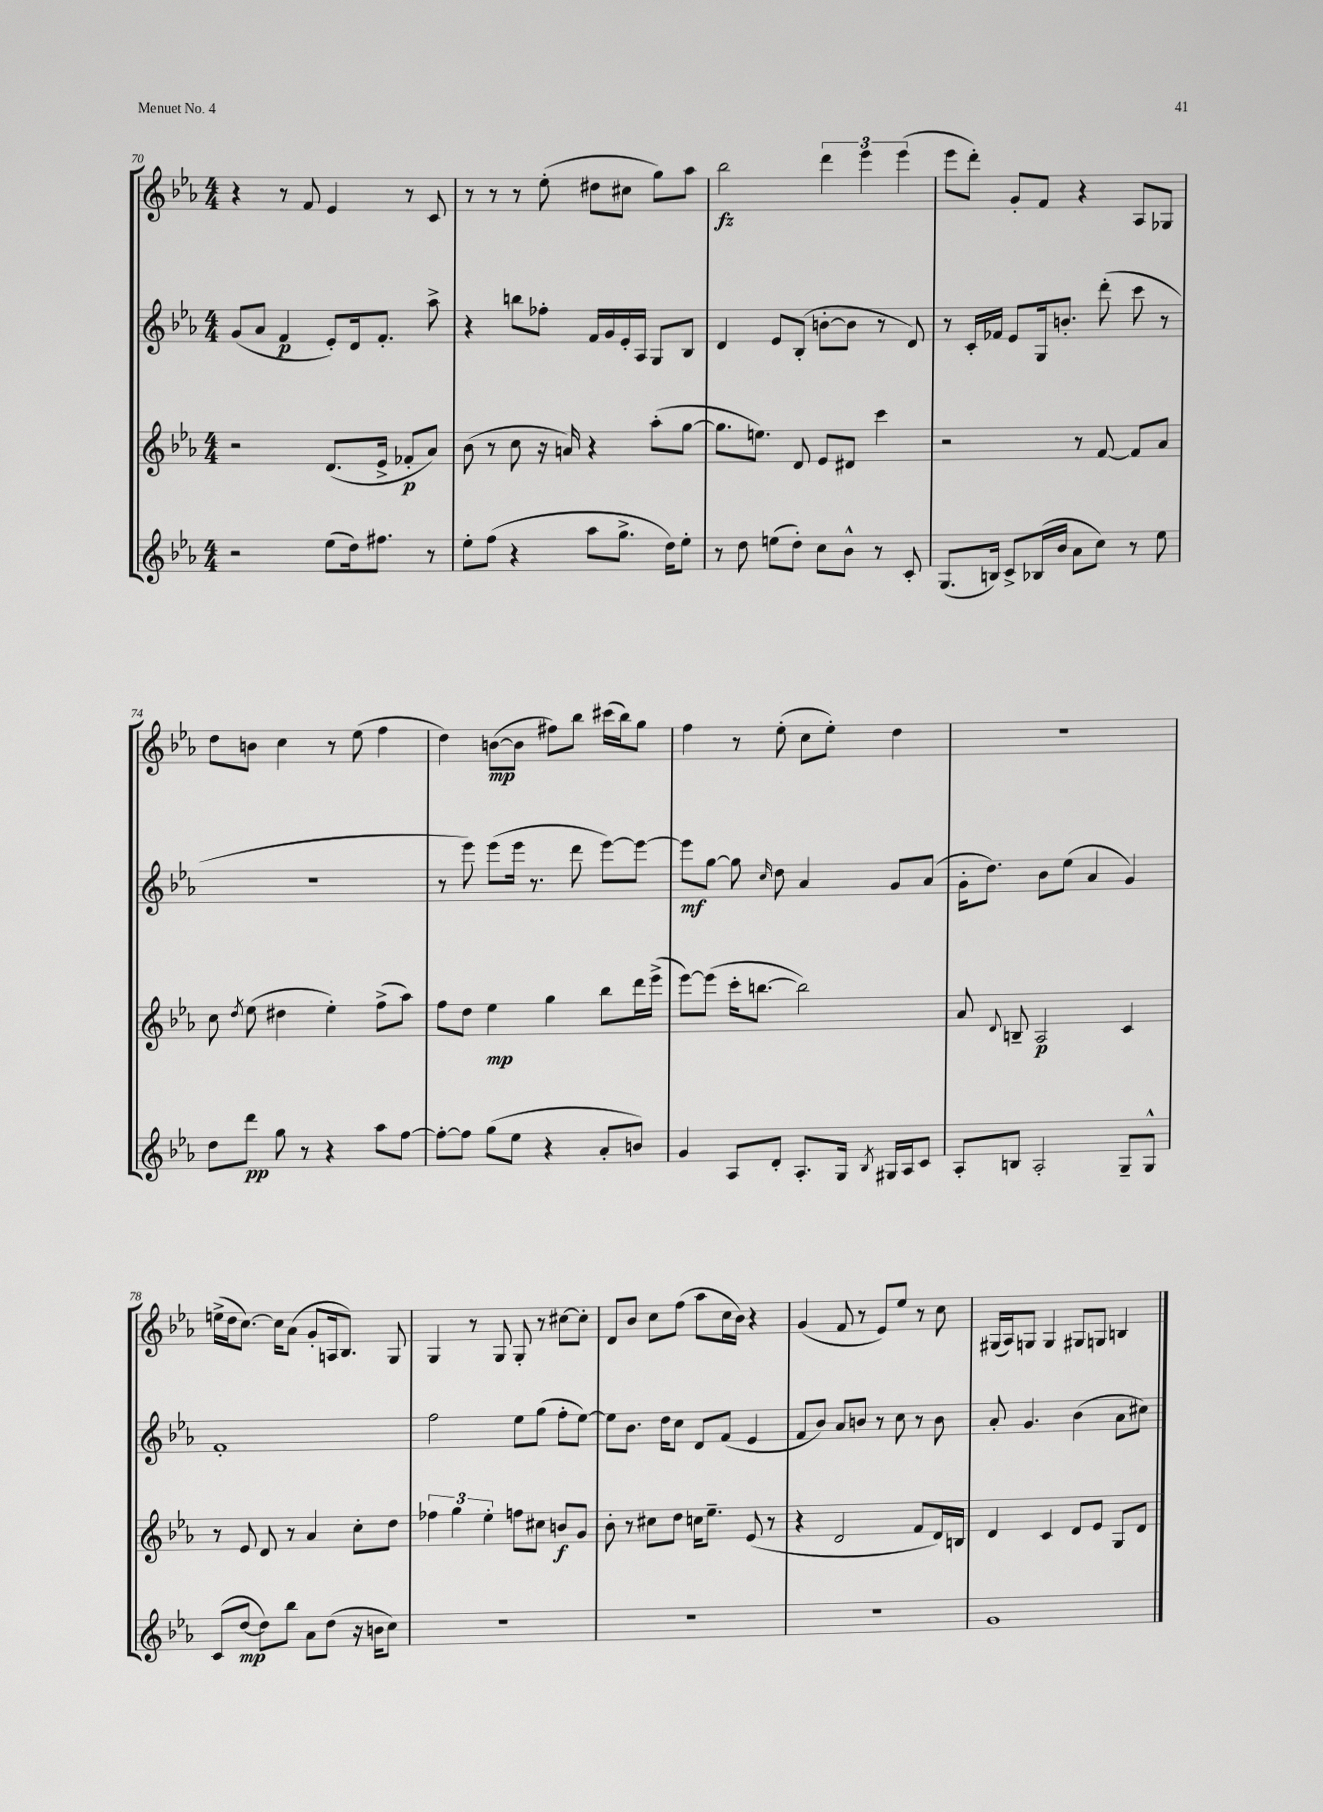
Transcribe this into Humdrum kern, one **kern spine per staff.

**kern	**dynam	**kern	**dynam	**kern	**dynam	**kern	**dynam
*part4	*part4	*part3	*part3	*part2	*part2	*part1	*part1
*staff4	*staff4	*staff3	*staff3	*staff2	*staff2	*staff1	*staff1
*clefG2	*	*clefG2	*	*clefG2	*	*clefG2	*
*k[b-e-a-]	*	*k[b-e-a-]	*	*k[b-e-a-]	*	*k[b-e-a-]	*
*M4/4	*	*M4/4	*	*M4/4	*	*M4/4	*
=70	=70	=70	=70	=70	=70	=70	=70
2r	.	2r	.	(8g/L	.	4r	.
.	.	.	.	8a-/J	.	.	.
.	.	.	.	4f/	p	8r	.
.	.	.	.	.	.	8f/	.
(8ee-\L	.	(8.d/L	.	8e-'/L)	.	4e-/	.
16dd\k)	.	.	.	16d/k	.	.	.
8.ff#X\J	.	16e-^/Jk	.	8.f'/J	.	.	.
.	.	8f-X'/L	p	.	.	8r	.
8r	.	8a-/J)	.	8aa-^\	.	8c/	.
=71	=71	=71	=71	=71	=71	=71	=71
8ee-'\L	.	(8b-\	.	4r	.	8r	.
(8ff\J	.	8r	.	.	.	8r	.
4r	.	8cc\	.	8bbn\L	.	8r	.
.	.	16r	.	8ff-X'\J	.	(8ee-'\	.
.	.	16an/)	.	.	.	.	.
8aa-\L	.	4r	.	16f/LL	.	8dd#X\L	.
.	.	.	.	16g/	.	.	.
8.gg^\J	.	.	.	16e-'/	.	8cc#X\J	.
.	.	.	.	16A-/JJ	.	.	.
.	.	(8aa-'\L	.	8G/L	.	8gg\L)	.
16dd\KL)	.	.	.	.	.	.	.
8ee-'\J	.	[8gg\J	.	8B-/J	.	8aa-\J	.
=72	=72	=72	=72	=72	=72	=72	=72
8r	.	8.gg\L]	.	4d/	.	2bb-\	fz
8dd\	.	.	.	.	.	.	.
.	.	8.een\J)	.	.	.	.	.
(8een\L	.	.	.	8e-/L	.	.	.
8dd'\J)	.	8d/	.	(8B-'/J	.	.	.
8cc\L	.	8e-/L	.	[8bn'\L	.	6ddd\	.
8b-^^\J	.	8d#X/J	.	8b\J]	.	.	.
.	.	.	.	.	.	6eee-\	.
8r	.	4ccc\	.	8r	.	.	.
.	.	.	.	.	.	(6eee-\	.
8c'/	.	.	.	8d/)	.	.	.
=73	=73	=73	=73	=73	=73	=73	=73
(8.G/L	.	2r	.	8r	.	8eee-\L	.
.	.	.	.	16c'/LL	.	8ddd'\J)	.
16Bn/Jk)	.	.	.	16f-X/JJ	.	.	.
8c^/L	.	.	.	8e-/L	.	8g'/L	.
(16B-X/L	.	.	.	16G/k	.	8f/J	.
16b-/JJ	.	.	.	8.bn'/J	.	.	.
8a-\L	.	8r	.	.	.	4r	.
8cc\J)	.	[8f/	.	(8ddd'\	.	.	.
8r	.	8f/L]	.	8ccc\	.	8A-/L	.
8ee-\	.	8a-/J	.	8r	.	8G-X/J	.
!!LO:LB:g=z
=74	=74	=74	=74	=74	=74	=74	=74
8dd\L	.	8cc\	.	1r	.	8dd\L	.
.	.	8qdd/	.	.	.	.	.
8ddd\J	pp	(8ee-\	.	.	.	8bn\J	.
8gg\	.	4dd#X\	.	.	.	4cc\	.
8r	.	.	.	.	.	.	.
4r	.	4ee-'\)	.	.	.	8r	.
.	.	.	.	.	.	(8ee-\	.
8aa-\L	.	(8ff^\L	.	.	.	4ff\	.
[8ff\J	.	8aa-\J)	.	.	.	.	.
=75	=75	=75	=75	=75	=75	=75	=75
8ff'\L_	.	8ff\L	.	8r	.	4dd\)	.
8ff\J]	.	8dd\J	.	8eee-\)	.	.	.
(8gg\L	.	4ee-\	mp	(8eee-\L	.	([8bn\L	mp
8ee-\J	.	.	.	16eee-\Jk	.	8b\J]	.
.	.	.	.	8.r	.	.	.
4r	.	4gg\	.	.	.	8ff#X\L)	.
.	.	.	.	8ddd\	.	8bb-\J	.
8a-'/L	.	8bb-\L	.	[8eee-\L)	.	(16ccc#X\LL	.
.	.	.	.	.	.	16bb-\J)	.
8bn/J)	.	16ddd\L	.	8eee-\J_	.	8gg\J	.
.	.	(16eee-^\JJ	.	.	.	.	.
=76	=76	=76	=76	=76	=76	=76	=76
4g/	.	[8eee-\L)	.	8eee-\L]	mf	4ff\	.
.	.	(8eee-\J]	.	[8gg\J	.	.	.
8A-/L	.	16ccc'\KL	.	8gg\]	.	8r	.
.	.	[8.bbn\J	.	.	.	.	.
.	.	.	.	16qqcc/	.	.	.
8d'/J	.	.	.	8dd\	.	(8ee-'\	.
8.A-'/L	.	2bb\])	.	4a-/	.	8cc\L	.
.	.	.	.	.	.	8ee-'\J)	.
16G/Jk	.	.	.	.	.	.	.
8qB-/	.	.	.	.	.	.	.
16G#X/LL	.	.	.	8g/L	.	4dd\	.
16A-/J	.	.	.	.	.	.	.
8c/J	.	.	.	(8a-/J	.	.	.
=77	=77	=77	=77	=77	=77	=77	=77
8A-'/L	.	8a-/	.	16g'\KL	.	1r	.
.	.	.	.	8.dd\J)	.	.	.
.	.	8qqd/	.	.	.	.	.
8Bn/J	.	8Bn~/	.	.	.	.	.
2A-'/	.	2A-/	p	8b-\L	.	.	.
.	.	.	.	(8ee-\J	.	.	.
.	.	.	.	4a-/	.	.	.
8G~/L	.	4c/	.	4g/)	.	.	.
8G^^/J	.	.	.	.	.	.	.
!!LO:LB:g=z
=78	=78	=78	=78	=78	=78	=78	=78
(8c/L	.	8r	.	1f'	.	(16een^\LL	.
.	.	.	.	.	.	16dd\J	.
[8dd/J	mp	8e-/	.	.	.	[8.cc\J)	.
8dd\L])	.	8d/	.	.	.	.	.
.	.	.	.	.	.	16cc\KL]	.
8bb-\J	.	8r	.	.	.	(8a-\J	.
8a-\L	.	4a-/	.	.	.	8g'/L	.
(8dd\J	.	.	.	.	.	16An/k	.
.	.	.	.	.	.	8.B-/J)	.
16r	.	8cc'\L	.	.	.	.	.
16bn\KL	.	.	.	.	.	.	.
8cc\J)	.	8dd\J	.	.	.	8G/	.
=79	=79	=79	=79	=79	=79	=79	=79
1r	.	6ff-X\	.	2ff\	.	4G/	.
.	.	6gg\	.	.	.	.	.
.	.	.	.	.	.	8r	.
.	.	6ee-'\	.	.	.	.	.
.	.	.	.	.	.	8G/	.
.	.	8ffn\L	.	8ee-\L	.	8G'/	.
.	.	8cc#X\J	.	(8gg\J	.	8r	.
.	.	8bn/L	f	8ff'\L	.	[8cc#X\L	.
.	.	8g/J	.	[8ee-\J)	.	8cc#'\J]	.
=80	=80	=80	=80	=80	=80	=80	=80
1r	.	8b-'\	.	8ee-\L]	.	8d/L	.
.	.	8r	.	8.b-\J	.	8b-/J	.
.	.	8cc#X\L	.	.	.	8cc\L	.
.	.	.	.	16dd\KL	.	.	.
.	.	8dd\J	.	8cc\J	.	(8ff\J	.
.	.	16ccn\KL	.	8d/L	.	8aa-\L	.
.	.	8.ee-~\J	.	.	.	.	.
.	.	.	.	(8f/J	.	16cc\L	.
.	.	.	.	.	.	16b-\JJ)	.
.	.	(8e-/	.	4e-/	.	4r	.
.	.	8r	.	.	.	.	.
=81	=81	=81	=81	=81	=81	=81	=81
1r	.	4r	.	8f/L	.	(4g/	.
.	.	.	.	8b-/J)	.	.	.
.	.	2d/	.	8a-/L	.	8f/	.
.	.	.	.	8bn/J	.	8r	.
.	.	.	.	8r	.	8e-/L)	.
.	.	.	.	8cc\	.	8ee-/J	.
.	.	8f/L	.	8r	.	8r	.
.	.	16d/L)	.	8b\	.	8cc\	.
.	.	16Bn/JJ	.	.	.	.	.
=82	=82	=82	=82	=82	=82	=82	=82
1g	.	4d/	.	8a-'/	.	(16G#X/LL	.
.	.	.	.	.	.	16A-/J)	.
.	.	.	.	4.g/	.	8Gn/J	.
.	.	4c/	.	.	.	4G/	.
.	.	8d/L	.	(4b-\	.	8G#X/L	.
.	.	8e-/J	.	.	.	8Gn/J	.
.	.	8G/L	.	8a-\L	.	4Bn/	.
.	.	8d/J	.	8cc#X\J)	.	.	.
==	==	==	==	==	==	==	==
*-	*-	*-	*-	*-	*-	*-	*-
